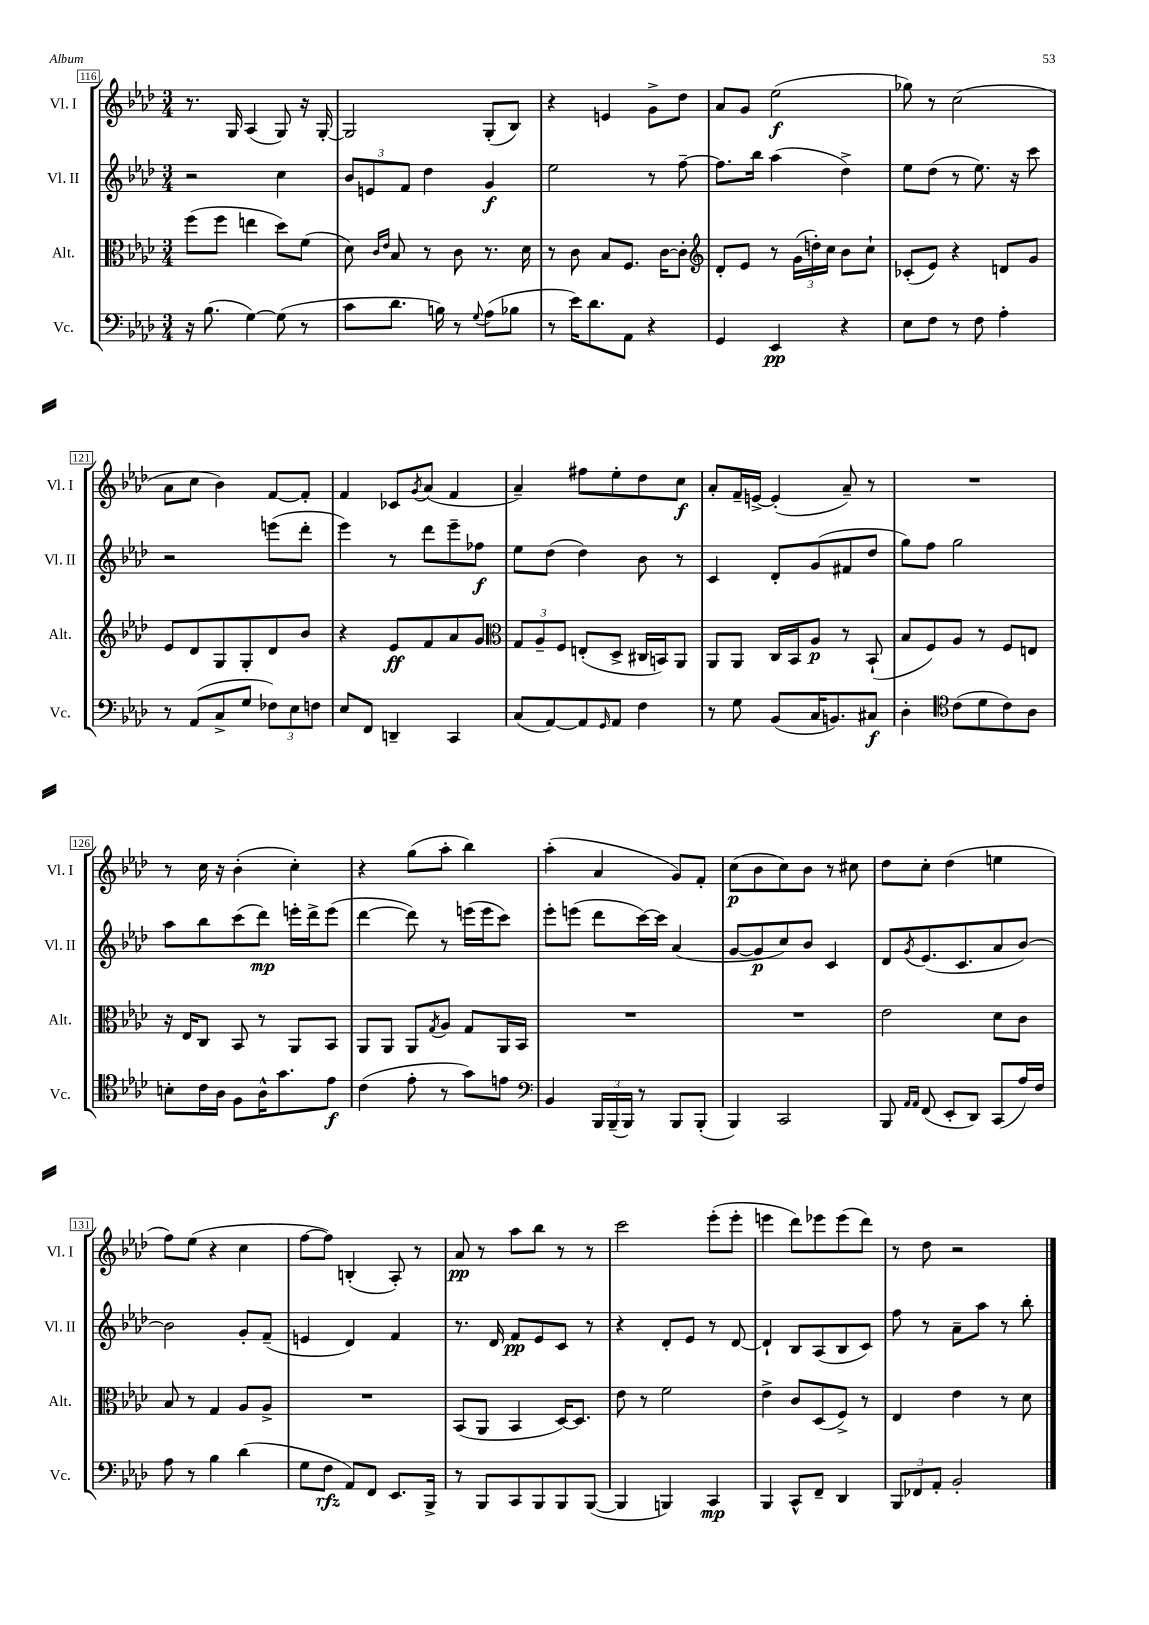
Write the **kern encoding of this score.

**kern	**kern	**kern	**kern
*staff4	*staff3	*staff2	*staff1
*clefF4	*clefC3	*clefG2	*clefG2
*k[b-e-a-d-]	*k[b-e-a-d-]	*k[b-e-a-d-]	*k[b-e-a-d-]
*M3/4	*M3/4	*M3/4	*M3/4
16r	(8ff	2r	8.r
(8.B-	.	.	.
.	8ff	.	.
.	.	.	16G
[4G)	4ee	.	(4A-
(8G]	8dd-)	4cc	8G)
8r	(8f	.	16r
.	.	.	[16G'
=	=	=	=
8c	8d-)	12b-	2G]
.	.	12e	.
.	16qqc	.	.
.	16qqe-	.	.
8.d-	8B-	.	.
.	.	12f	.
.	8r	4dd-	.
16B)	.	.	.
8r	8c	.	.
8qqG	.	.	.
(8A-	8.r	4g	(8G'
8B-	.	.	8B-)
.	16d-	.	.
=	=	=	=
8r	8r	2ee-	4r
16e-)	8c	.	.
8.d-	.	.	.
.	8B-	.	4e
8AA-	8.F	.	.
4r	.	8r	8g^
.	[16c	.	.
.	8c']	[8ff~	8dd-
=	=	=	=
*	*clefG2	*	*
4GG	8d-'	8.ff]	8a-
.	8e-	.	8g
.	.	16bb-	.
4EE-	8r	(4aa-	(2ee-
.	(24g	.	.
.	24dd')	.	.
.	24cc	.	.
4r	8b-	4dd-^)	.
.	8cc`	.	.
=	=	=	=
8E-	(8c-'	8ee-	8gg-)
8F	8e-)	(8dd-	8r
8r	4r	8r	(2cc
8F	.	8.ee-)	.
4A-'	8d	.	.
.	.	16r	.
.	8g	8ccc	.
=	=	=	=
8r	8e-	2r	8a-
(8AA-	8d-	.	8cc
8C^	8G	.	4b-)
8G	8G'	.	.
12F-)	8d-	(8eee	[8f
12E-	.	.	.
.	8b-	8ddd-'	8f']
12F	.	.	.
=	=	=	=
8E-	4r	4eee-)	4f
8FF	.	.	.
4DD~	8e-	8r	8c-
.	.	.	8qg
.	8f	8ddd-	(8a-
4CC	8a-	8eee-~	4f
.	8g	8ff-	.
=	=	=	=
*	*clefC3	*	*
(8C	12G	8ee-	4a-~)
.	12A-~	.	.
[8AA-)	.	(8dd-	.
.	12F	.	.
8AA-]	(8E'	4dd-)	8ff#
16qqGG	.	.	.
8AA-	8D-^	.	8ee-'
4F	16C#	8b-	8dd-
.	16BB)	.	.
.	8AA-	8r	8cc
=	=	=	=
8r	8AA-	4c	8a-'
8G	8AA-	.	16f~
.	.	.	[16e^
(8BB-	16C	8d-'	(4e']
.	16BB-	.	.
16C	8A-	(8g	.
8.BB)	.	.	.
.	8r	8f#	8a-~)
8C#	(8BB-`	8dd-	8r
=	=	=	=
4D-'	8B-	8gg)	2.r
.	8F)	8ff	.
*clefC4	*	*	*
(8c	8A-	2gg	.
8d-	8r	.	.
8c)	8F	.	.
8A-	8E	.	.
=	=	=	=
8B'	16r	8aa-	8r
.	16E-	.	.
16c	8C	8bb-	16cc
16A-	.	.	16r
8F	8BB-	(8ccc	(4b-'
16A-^^	8r	8ddd-)	.
8.g	.	.	.
.	8AA-	16eee'	4cc')
.	.	16ddd-^	.
8e-	8BB-	(8eee	.
=	=	=	=
(4c	8AA-	[4ddd-	4r
.	8AA-	.	.
8e-'	8AA-	8ddd-])	(8gg
.	8qG	.	.
8r	8A-	8r	8aa-'
8g)	8G	(16eee	4bb-)
.	.	16eee	.
8e	16AA-	8ccc)	.
.	16BB-	.	.
=	=	=	=
*clefF4	*	*	*
4BB-	2.r	8eee-'	(4aa-'
.	.	(8eee	.
24BBB-	.	8ddd-	4a-
(24BBB-~	.	.	.
24BBB-)	.	.	.
8r	.	[16ccc)	.
.	.	16ccc]	.
8BBB-	.	(4a-	8g)
(8BBB-'	.	.	8f'
=	=	=	=
4BBB-)	2.r	[8g	(8cc
.	.	8g]	8b-
2CC	.	8cc)	8cc)
.	.	8b-	8b-
.	.	4c	8r
.	.	.	8cc#
=	=	=	=
8BBB-	2e-	8d-	8dd-
16qqAA-	.	.	.
16qqAA-	.	8qg	.
(8FF	.	(8.e-	8cc'
8EE-'	.	.	(4dd-
.	.	8.c	.
8DD-)	.	.	.
(8CC	8d-	8a-	4ee
16A-)	8c	[8b-)	.
16F	.	.	.
=	=	=	=
8A-	8B-	2b-]	8ff)
8r	8r	.	(8ee-
4B-	4G	.	4r
(4d-	8A-	8g'	4cc
.	8A-^	(8f~	.
=	=	=	=
8G	2.r	4e	[8ff
8F	.	.	8ff])
8AA-)	.	4d-)	(4B'
8FF	.	.	.
8.EE-	.	4f	8A-')
.	.	.	8r
16BBB-^	.	.	.
=	=	=	=
8r	(8BB-	8.r	8a-
8BBB-	8AA-	.	8r
.	.	16d-	.
8CC	4BB-	8f	8aa-
8BBB-	.	8e-	8bb-
8BBB-	[16D-)	8c	8r
.	8.D-]	.	.
([8BBB-	.	8r	8r
=	=	=	=
4BBB-]	8e-	4r	2ccc
.	8r	.	.
4BBB)	2f	8d-'	.
.	.	8e-	.
4CC	.	8r	(8eee-'
.	.	[8d-	8eee-'
=	=	=	=
4BBB-	4e-^	4d-`]	4eee
8CC^^	8c	8B-	8ddd-)
8FF~	(8D-	(8A-	8eee-
4DD-	8F^)	8B-	(8eee-
.	8r	8c)	8ddd-)
=	=	=	=
12BBB-	4E-	8ff	8r
12FF-	.	.	.
.	.	8r	8dd-
12AA-'	.	.	.
2BB-'	4e-	8a-~	2r
.	.	8aa-	.
.	8r	8r	.
.	8d-	8bb-'	.
==	==	==	==
*-	*-	*-	*-
